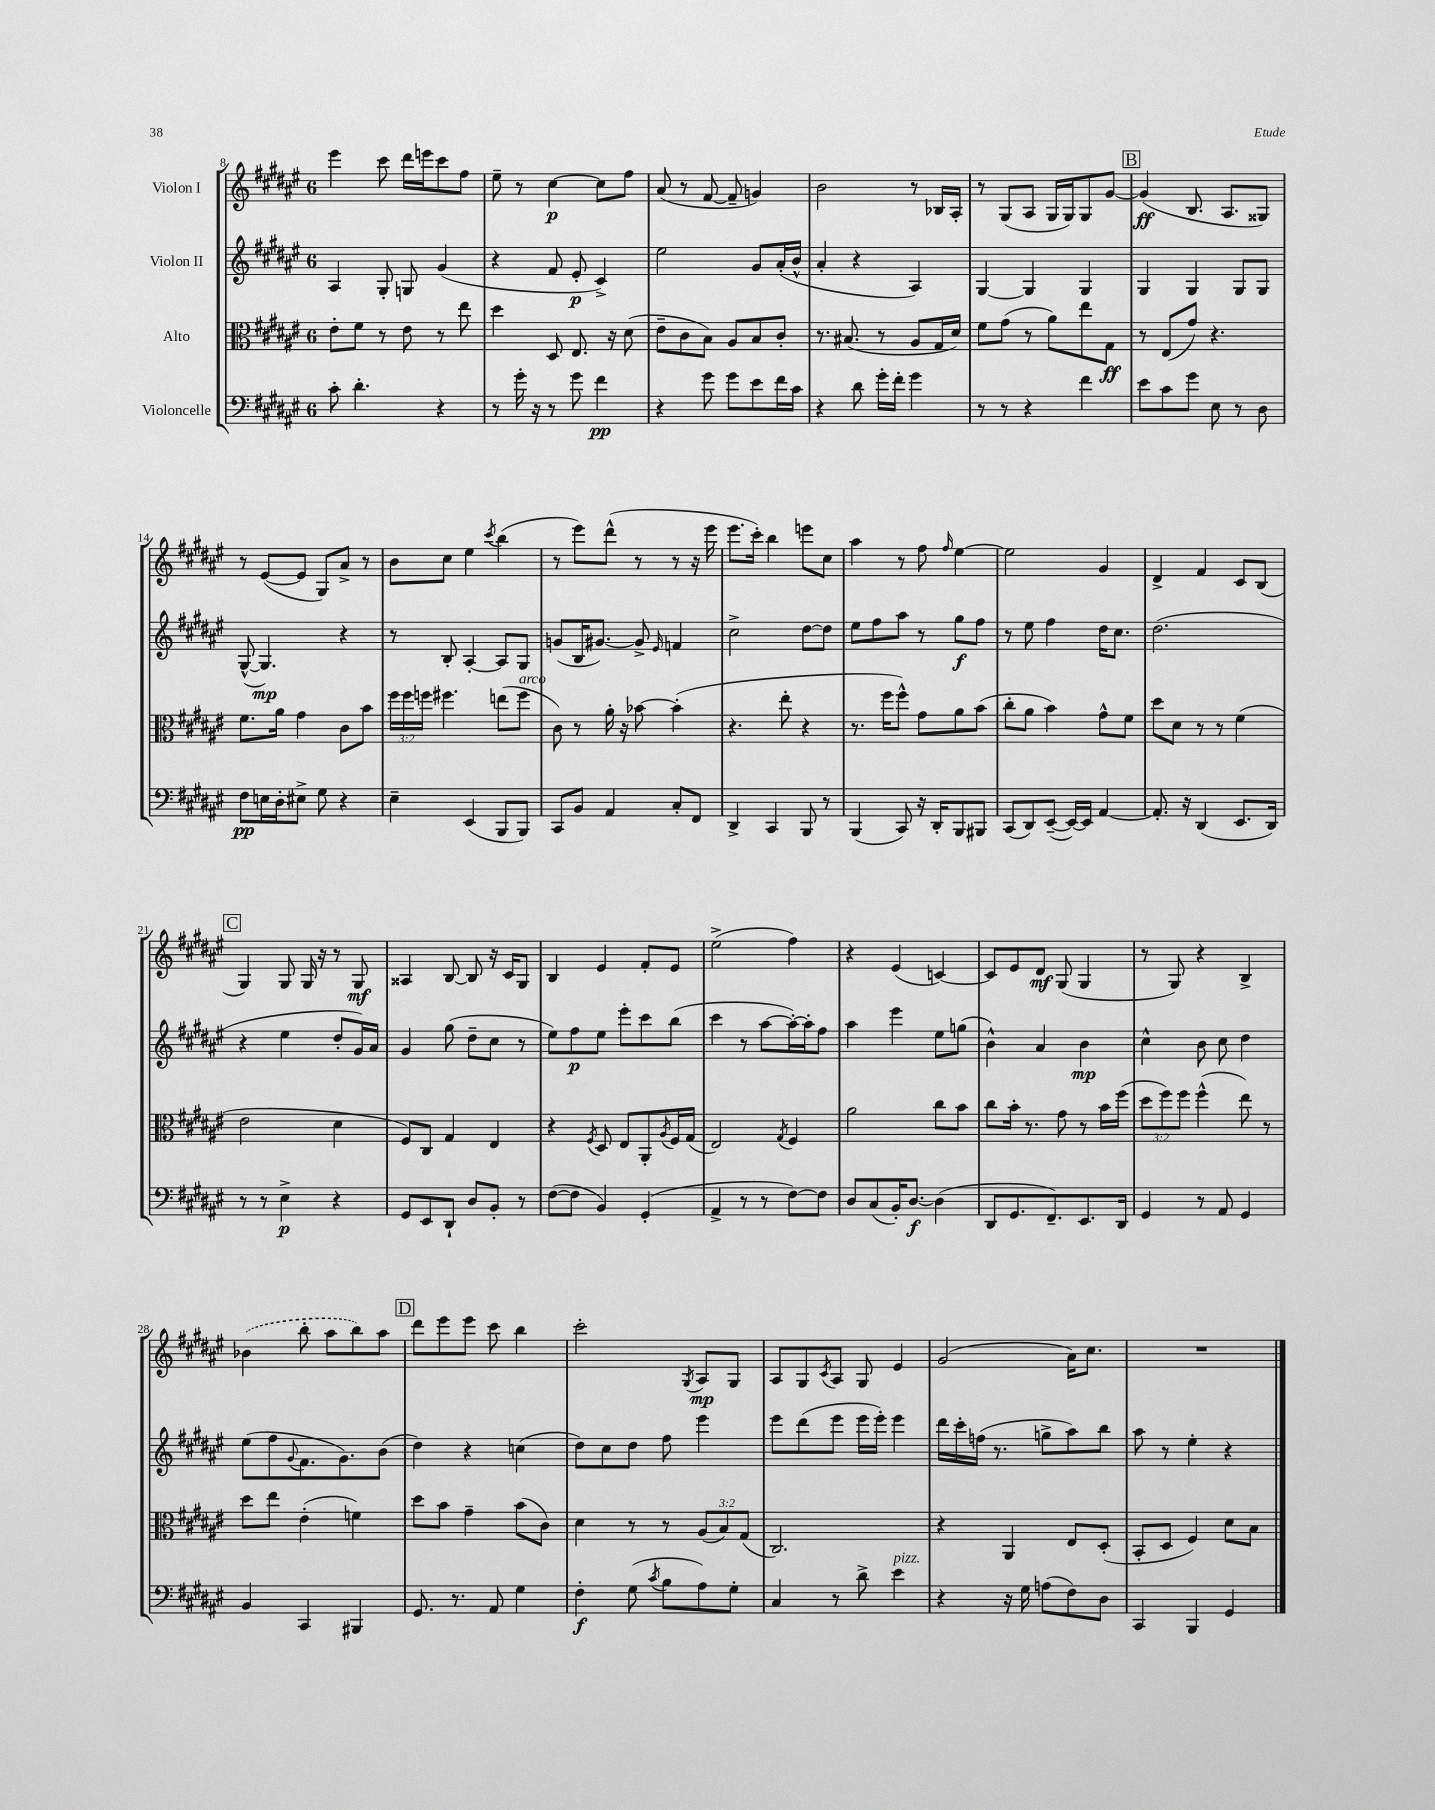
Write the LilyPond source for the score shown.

<<
\new StaffGroup <<
\new Staff = "s0" \with { instrumentName = "Violon I" } {
    \clef treble \key fis \major \once \override Staff.TimeSignature.style = #'single-digit \time 6/8
    eis'''4 cis'''8 dis'''16 e'''16 cis'''8 fis''8 |
    eis''8-- r8 cis''4~\p cis''8 fis''8 |
    ais'8( r8 fis'8~ fis'8-- g'4) |
    b'2 r8 bes16 ais16-. |
    r8 gis8( ais8 gis16 gis16) gis8 gis'8~ |
    \mark \markup { \box "B" } gis'4\ff( b8. ais8. gisis8) |
    r8 eis'8~( eis'8 gis8) ais'8-> r8 |
    b'8 cis''8 eis''4 \acciaccatura { cis'''8 } b''4( |
    r8 eis'''8) dis'''8-^( r8 r8 r16 eis'''16 |
    eis'''8. cis'''16-.) b''4 e'''8 cis''8 |
    ais''4 r8 fis''8 \grace { fis''16 } eis''4~ |
    eis''2 gis'4 |
    dis'4-> fis'4 cis'8 b8( |
    \mark \markup { \box "C" } gis4) gis8 gis16 r16 r8 gis8\mf |
    aisis4 b8~ b8 r16 cis'16 gis8 |
    b4 eis'4 fis'8-. eis'8 |
    eis''2->( fis''4) |
    r4 eis'4( c'4~) |
    c'8 eis'8 dis'8\mf gis8( gis4 |
    r8 gis8) r4 b4-> |
    \once \slurDashed bes'4( b''8-. ais''8 b''8) ais''8 |
    \mark \markup { \box "D" } dis'''8 eis'''8 eis'''8 cis'''8 b''4 |
    cis'''2-. \acciaccatura { gis8 } ais8\mp gis8 |
    ais8 gis8 \acciaccatura { cis'8 } ais8 gis8 eis'4 |
    gis'2( ais'16) cis''8. |
    R2. \bar "|." |
}
\new Staff = "s1" \with { instrumentName = "Violon II" } {
    \clef treble \key fis \major \once \override Staff.TimeSignature.style = #'single-digit \time 6/8
    ais4 gis8-. g8 gis'4( |
    r4 fis'8 eis'8-.\p cis'4->) |
    eis''2 gis'8 ais'16-.( b'16-^ |
    ais'4-. r4 ais4) |
    gis4~ gis4 gis4 |
    \mark \markup { \box "B" } gis4 gis4 gis8 gis8 |
    gis8~-^( gis4.\mp) r4 |
    r8 b8-. ais4~-. ais8 gis8 |
    g'8( b16 gis'8.~) gis'8-> \grace { eis'16 } f'4 |
    cis''2-> dis''8~ dis''8 |
    eis''8 fis''8 ais''8 r8 gis''8\f fis''8 |
    r8 eis''8 fis''4 dis''16 cis''8. |
    dis''2.( |
    \mark \markup { \box "C" } r4 eis''4 dis''8-. gis'16) ais'16 |
    gis'4 gis''8( dis''8-- cis''8 r8 |
    eis''8) fis''8\p eis''8 eis'''8-. cis'''8 b''8( |
    cis'''4 r8 ais''8~ ais''16~-.) ais''16-. fis''8 |
    ais''4 eis'''4 eis''8 g''8( |
    b'4-^) ais'4 b'4\mp |
    cis''4-^ b'8 cis''8 dis''4 |
    eis''8( fis''8 \appoggiatura { gis'8 } fis'8. gis'8.) b'8( |
    \mark \markup { \box "D" } dis''4) r4 c''4( |
    dis''8) cis''8 dis''8 fis''8 eis'''4 |
    eis'''8 dis'''8( eis'''8 eis'''16 eis'''16-.) eis'''4 |
    dis'''16 cis'''16-. f''16( r8. g''8-> ais''8) b''8 |
    ais''8 r8 eis''4-. r4 \bar "|." |
}
\new Staff = "s2" \with { instrumentName = "Alto" } {
    \clef alto \key fis \major \once \override Staff.TimeSignature.style = #'single-digit \time 6/8 \override Staff.TupletNumber.text = #tuplet-number::calc-fraction-text
    eis'8-. fis'8 r8 eis'8 r8 eis''8 |
    dis''4 dis8 eis8. r16 dis'8( |
    eis'8-- cis'8 b8) ais8 b8 cis'8-. |
    r8. bis8.( r8 ais8 gis16 dis'16) |
    fis'8 gis'8( r8 ais'8) eis''8 gis8\ff |
    \mark \markup { \box "B" } r8 eis8( gis'8) r4. |
    fis'8. ais'16 gis'4 cis'8 b'8 |
    \tuplet 3/2 { fis''16 fis''16 f''16 } fis''4. e''8( fis''8^\markup { \italic "arco" } |
    cis'8) r8 ais'16-. r16 bes'8~ bes'4-.( |
    r4. eis''8-. r4 |
    r8. fis''16 fis''8-^) gis'8 ais'8 b'8( |
    cis''8-. ais'8 b'4) gis'8-^ fis'8 |
    dis''8 dis'8 r8 r8 fis'4( |
    \mark \markup { \box "C" } eis'2 dis'4 |
    fis8) cis8 gis4 eis4 |
    r4 \acciaccatura { fis8 } dis8 eis8 ais,8-. \acciaccatura { ais8 } fis16 gis16( |
    eis2) \acciaccatura { gis8 } fis4 |
    ais'2 cis''8 b'8 |
    cis''8 b'16-. r8. gis'8 r8 b'16 fis''16( |
    \tuplet 3/2 { dis''8 fis''8) fis''8 } fis''4-^( eis''8) r8 |
    dis''8 eis''8 eis'4-.( f'4) |
    \mark \markup { \box "D" } dis''8 b'8 gis'4-- b'8( cis'8) |
    dis'4 r8 r8 \tuplet 3/2 { ais8( b8) gis8( } |
    cis2.) |
    r4 ais,4 eis8 dis8-.( |
    b,8-. dis8 fis4) dis'8 b8 \bar "|." |
}
\new Staff = "s3" \with { instrumentName = "Violoncelle" } {
    \clef bass \key fis \major \once \override Staff.TimeSignature.style = #'single-digit \time 6/8
    cis'8-. dis'4.-. r4 |
    r8 gis'16-. r16 r8 gis'8 fis'4\pp |
    r4 gis'8 gis'8 eis'8 fis'16 cis'16 |
    r4 dis'8 gis'16-. fis'16-. gis'4 |
    r8 r8 r4 fis'4 |
    \mark \markup { \box "B" } eis'8 cis'8 gis'8 eis8 r8 dis8 |
    fis8\pp e16 dis16-. eis8-> gis8 r4 |
    eis4-- eis,4( b,,8 b,,8) |
    cis,8 b,8 ais,4 cis8-. fis,8 |
    dis,4-> cis,4 b,,8 r8 |
    b,,4( cis,8) r16 dis,16-. b,,8 bis,,8 |
    cis,8( dis,8) eis,8~--( eis,16~) eis,16 ais,4~ |
    ais,8.-. r16 dis,4( eis,8. dis,16) |
    \mark \markup { \box "C" } r8 r8 eis4->\p r4 |
    gis,8 eis,8 dis,8-! dis8 b,8-. r8 |
    fis8~( fis8 b,4) gis,4-.( |
    ais,4-> r8 r8 fis8~) fis8 |
    dis8 cis8( b,16-.) dis8.~\f dis4( |
    dis,8 gis,8. fis,8.--) eis,8. dis,16 |
    gis,4 r8 ais,8 gis,4 |
    b,4 cis,4 bis,,4 |
    \mark \markup { \box "D" } gis,8. r8. ais,8 gis4 |
    fis4-.\f gis8( \acciaccatura { cis'8 } b8 ais8) gis8-. |
    cis4 r8 dis'8-> eis'4^\markup { \italic "pizz." } |
    r4 r16 gis16 a8( fis8) dis8 |
    cis,4 b,,4 gis,4 \bar "|." |
}
>>
>>
\layout { \context { \Score currentBarNumber = #8 } }
